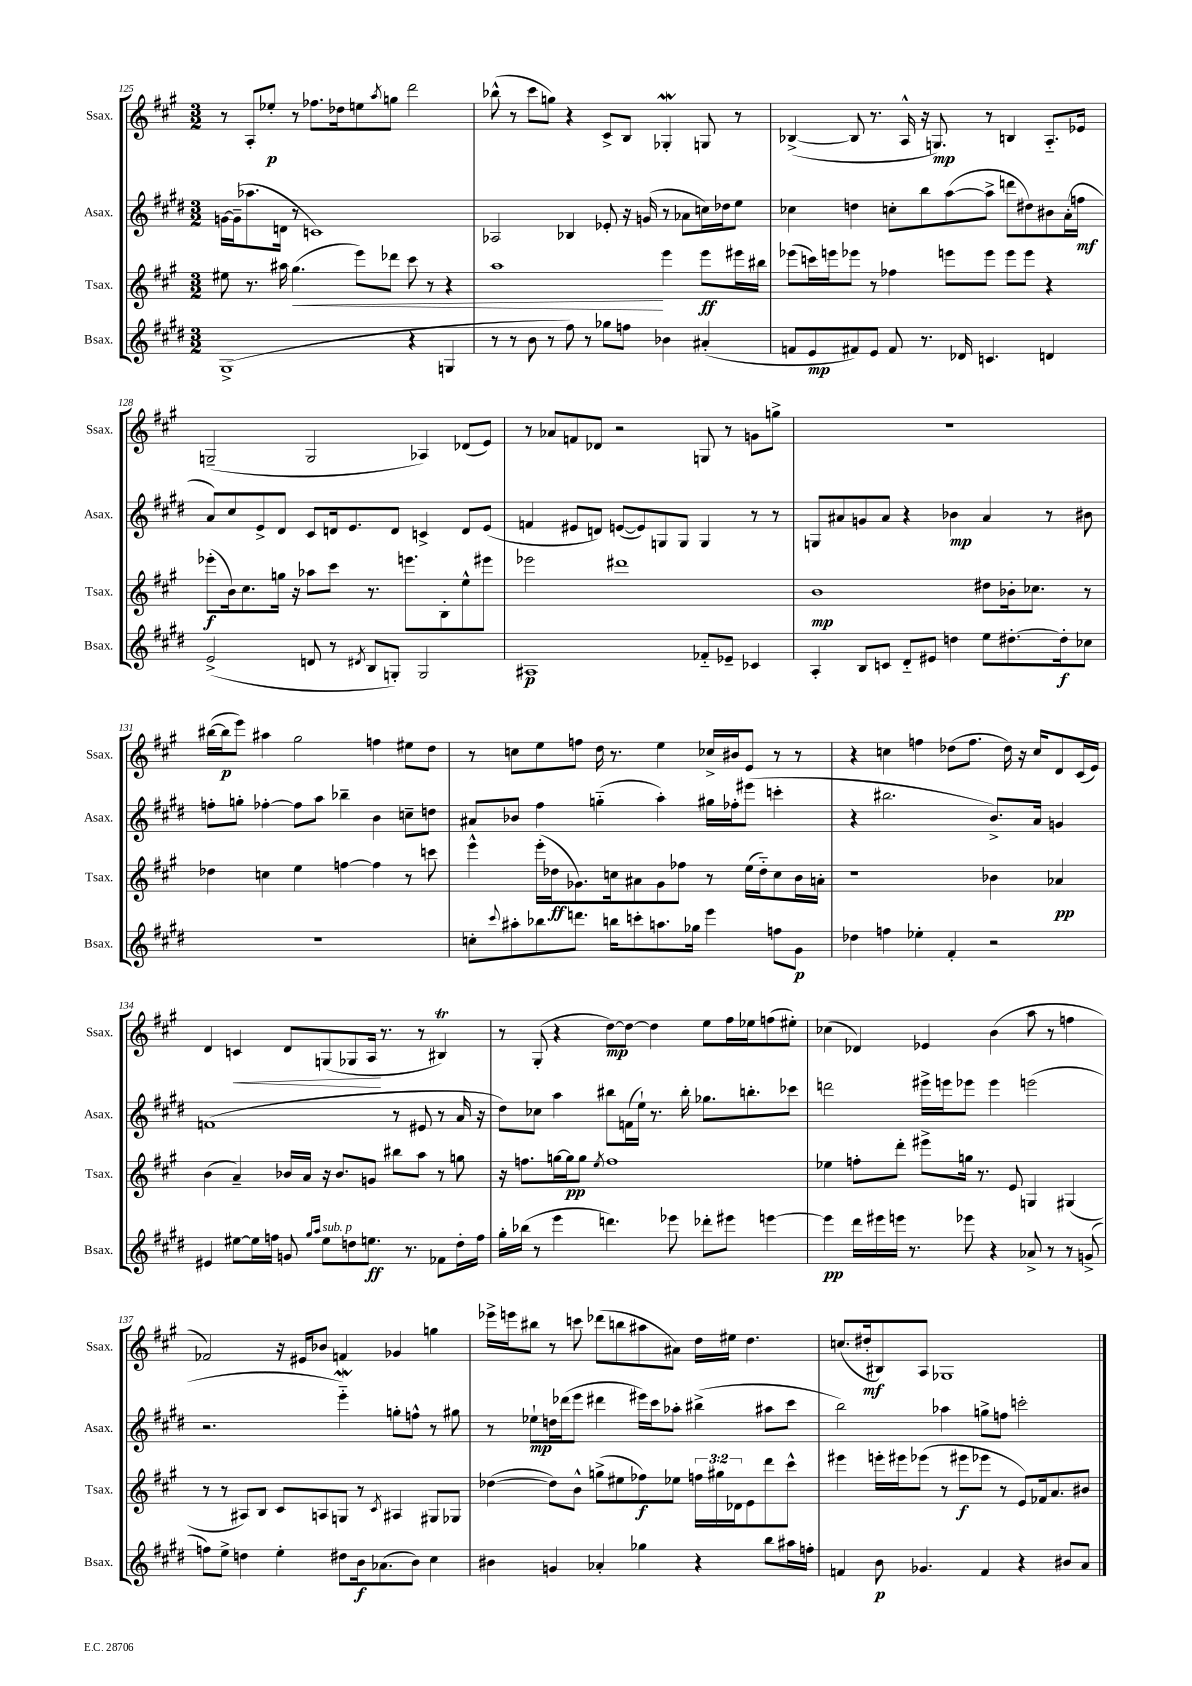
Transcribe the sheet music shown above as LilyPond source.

<<
\new StaffGroup <<
\new Staff = "s0" \with { instrumentName = "Ssax." shortInstrumentName = "Ssax." } {
    \clef treble \key a \major \numericTimeSignature \time 3/2
    r8 a8-. ees''8-.\p r8 fes''8. des''16 e''8 \acciaccatura { a''8 } g''8 d'''2 |
    bes''8-^( r8 cis'''8 g''8) r4 cis'8-> b8 ges4-.\mordent g8 r8 |
    bes4~->( bes8 r8. a16-^ r16 g8.\mp) r8 b4 a8.-_ ees'16 |
    g2--( g2 aes4) des'8( e'8) |
    r8 aes'8 f'8 des'8 r2 g8 r8 g'8 g''8-> |
    R1. |
    bis''16~( bis''16\p e'''8) ais''4 gis''2 f''4 eis''8 d''8 |
    r8 c''8 e''8 f''8 d''16 r8. e''4 ces''16-> bis'16 e'8 r8 r8 |
    r4 c''4 f''4 des''8( f''8. des''16) r16 c''16 d'8 cis'16( e'16) |
    d'4 c'4\< d'8 g8( ges8 a16\! r8. r8 bis4\trill) |
    r8 gis8-.( r4 d''8~\mp) d''8~ d''4 e''8 fis''16 ees''16 f''8( eis''8-.) |
    ces''4( des'4) ees'4 b'4( a''8 r8 f''4 |
    fes'2) r16 eis'16 bes'8 f'4 ges'4 g''4 |
    ees'''16-> e'''16 bis''8 r8 c'''8 des'''8( b''8 ais''8 ais'8) d''16 eis''16 d''4. |
    c''8.( dis''16-.\mf bis8) a8 ges1 \bar "|." |
}
\new Staff = "s1" \with { instrumentName = "Asax." shortInstrumentName = "Asax." } {
    \clef treble \key e \major \numericTimeSignature \time 3/2
    g'16~ g'16--( aes''8. d'16 r8 c'1) |
    aes2 bes4 ees'8-. r16 g'16( r8 aes'8 c''16) des''16 e''8 |
    ces''4 d''4 c''8-. b''8 a''8~( a''8-> d'''8 dis''8) bis'8 a'16-.( f''16\mf |
    a'8) cis''8 e'8-> dis'8 cis'8 d'16 e'8. d'8 c'4-> d'8 e'8( |
    f'4 eis'8 d'8) e'8~( e'8) g8 g8 g4 r8 r8 |
    g8 ais'8 g'8 ais'8 r4 bes'4\mp ais'4 r8 bis'8 |
    f''8-. g''8-. fes''4~-. fes''8 a''8 bes''4-- b'4 c''8-- d''8 |
    ais'8 bes'8 fis''4 g''4-_( a''4-.) gis''16 fes''16-. eis'''8( c'''4-. |
    r4 bis''2. b'8.->) a'16 g'4 |
    f'1( r8 eis'8 r8 a'16 r16 |
    dis''8) ces''8 a''4 bis''8 f'16( e''16-!) r8. bis''16-. ges''8. b''8.-. ces'''8 |
    d'''2 eis'''16-> e'''16 ees'''8 ees'''4 e'''2( |
    r2. e'''4-_\mordent) g''8-. f''8-^ r8 gis''8 |
    r8 ees''8-!\mp d''16 des'''16( e'''8 dis'''4 eis'''16) cis'''16 aes''8-. bis''4->( ais''8 cis'''8 |
    b''2) aes''4 g''8-> f''8 c'''2-. \bar "|." |
}
\new Staff = "s2" \with { instrumentName = "Tsax." shortInstrumentName = "Tsax." } {
    \clef treble \key a \major \numericTimeSignature \time 3/2 \override Staff.TupletNumber.text = #tuplet-number::calc-fraction-text
    eis''8 r8. ais''16 gis''4.\<( e'''8) des'''8 cis'''8 r8 r4 |
    a''1\! e'''4 e'''8\ff eis'''16 bis''16 |
    ees'''8( c'''16) e'''16 ees'''8 r8 fes''4 e'''8 e'''8 e'''8 e'''8 r4 |
    ees'''8-.\f( b'16) cis''8. g''16 r16 aes''8 cis'''8 r8. e'''8. b8-. e''8-^ eis'''8 |
    ees'''2 dis'''1 |
    b'1\mp dis''8 bes'16-. ces''8. r8 |
    des''4 c''4 e''4 f''4~ f''4 r8 c'''8 |
    e'''4-^ e'''16-.( des''16\ff ges'8.) c''16 ais'8 ges'8 fes''8 r8 e''16( des''16-_) c''8 b'16 a'16-. |
    r1 bes'4 aes'4\pp |
    b'4( a'4--) bes'16 a'16 r16 bes'8. g'8 bis''8 a''8 r8 g''8 |
    r16 f''8. g''16~ g''16\pp g''8 \acciaccatura { e''8 } f''1 |
    ees''4 f''8-. d'''8-. eis'''8-> g''16 r8. e'8 g4 gis4( |
    r8 r8 ais8) b8 cis'8 a8 g8 r8 \acciaccatura { cis'8 } ais4 gis8 ges8 |
    des''4~( des''8) b'8-^ g''8->( eis''8 fes''8\f) ees''8 \tuplet 3/2 { f''16 gis''16 des'16 } e'8 d'''8 cis'''8-^ |
    eis'''4 e'''16-. eis'''16 ees'''8( r8 eis'''8\f ees'''8 r8 e'8) fes'16 a'8. bis'8 \bar "|." |
}
\new Staff = "s3" \with { instrumentName = "Bsax." shortInstrumentName = "Bsax." } {
    \clef treble \key e \major \numericTimeSignature \time 3/2
    gis1->( r4 g4 |
    r8 r8 b'8 r8 fis''8) r8 ges''8 f''8 bes'4 ais'4-.( |
    f'8 e'8\mp fis'8) e'8 fis'8 r8. des'16 c'4. d'4 |
    e'2->( d'8 r8 \acciaccatura { dis'8 } b8 g8-.) g2 |
    ais1\p fes'8-_ ees'8-- ces'4 |
    a4-. b8 c'8 dis'8-_ eis'8 d''4 e''8 dis''8.~-. dis''16-.\f ces''8 |
    R1. |
    c''8-. \appoggiatura { cis'''8 } ais''8-. bes''8 d'''8. b''16 c'''8-. a''8. ges''16 e'''4 f''8 gis'8\p |
    des''4 f''4 ees''4-. fis'4-. r2 |
    eis'4 eis''8~ eis''16 f''16 g'8 \grace { gis''16 a''16 } eis''8^\markup { \italic "sub. p" } d''8 e''8.\ff r8. fes'8 d''16-. f''16 |
    gis''16-. bes''16( r8 e'''4 d'''4.) ees'''8 des'''8-. eis'''8 e'''4~ |
    e'''4\pp dis'''16 eis'''16 e'''16 r8. ees'''8 r4 aes'8-> r8 r8 g'8->( |
    f''8) e''8-> d''4 e''4-. dis''8 b'16\f aes'8.( b'8) cis''4 |
    bis'4 g'4 aes'4-. ges''4 r4 b''8 ais''16 f''16-. |
    f'4 b'8\p ges'4. f'4 r4 bis'8 a'8 \bar "|." |
}
>>
>>
\layout { \context { \Score currentBarNumber = #125 } }
